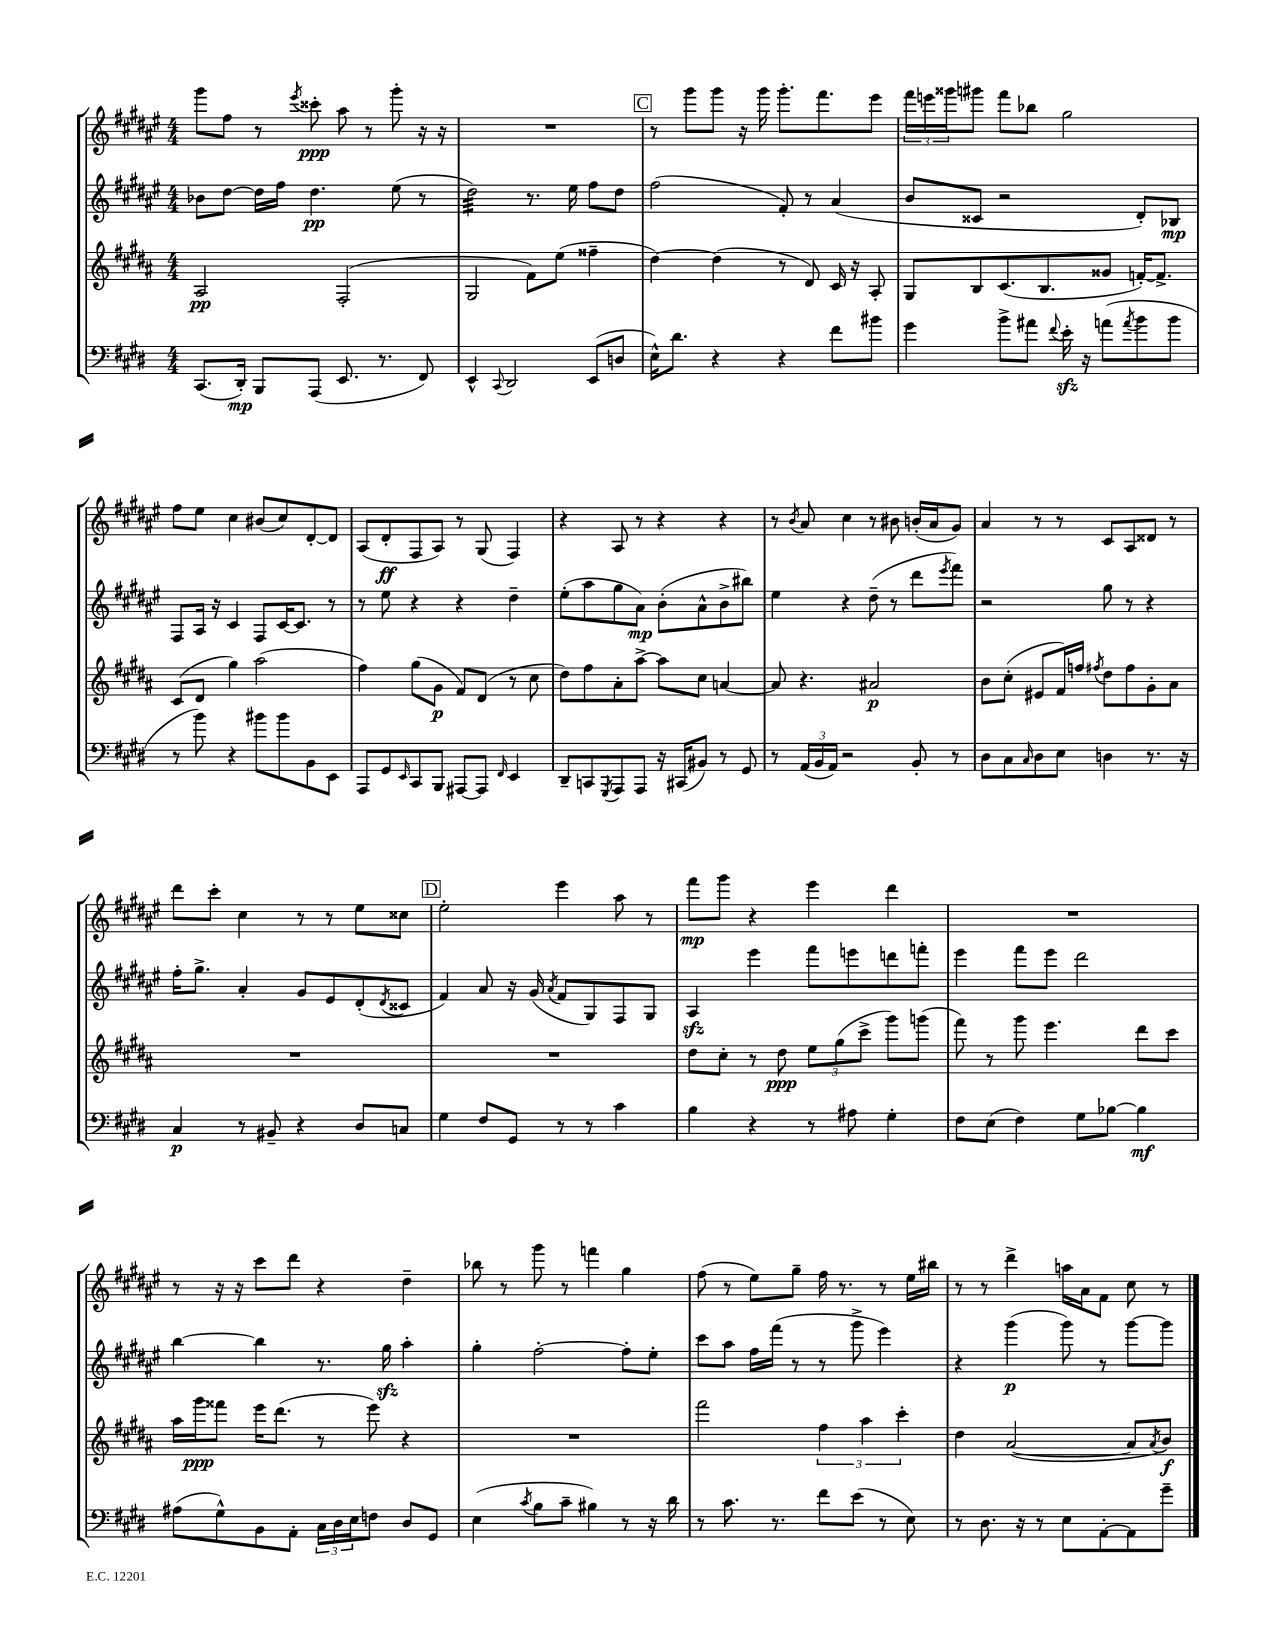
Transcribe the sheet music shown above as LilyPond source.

<<
\new StaffGroup <<
\new Staff = "s0" {
    \clef treble \key fis \major \numericTimeSignature \time 4/4
    gis'''8 fis''8 r8 \acciaccatura { eis'''8 } cisis'''8-.\ppp ais''8 r8 gis'''8-. r16 r16 |
    R1 |
    \mark \markup { \box "C" } r8 gis'''8 gis'''8 r16 gis'''16 gis'''8.-. fis'''8. eis'''8 |
    \tuplet 3/2 { fis'''16 e'''16 gisis'''16 } gis'''8 fis'''8 bes''8 gis''2 |
    fis''8 eis''8 cis''4 bis'8( cis''8) dis'8~-. dis'8 |
    ais8( dis'8-.\ff fis8 ais8) r8 gis8( fis4) |
    r4 ais8 r8 r4 r4 |
    r8 \acciaccatura { b'8 } ais'8 cis''4 r8 bis'8 b'16-.( ais'16 gis'8) |
    ais'4 r8 r8 cis'8 ais8 disis'8 r8 |
    dis'''8 cis'''8-. cis''4 r8 r8 eis''8 cisis''8 |
    \mark \markup { \box "D" } eis''2-. eis'''4 ais''8 r8 |
    fis'''8\mp gis'''8 r4 eis'''4 dis'''4 |
    R1 |
    r8 r16 r16 cis'''8 dis'''8 r4 dis''4-- |
    bes''8 r8 gis'''8 r8 f'''4 gis''4 |
    fis''8( r8 eis''8) gis''8-- fis''16 r8. r8 eis''16 bis''16 |
    r8 r8 dis'''4-> a''16 ais'16 fis'8 cis''8 r8 \bar "|." |
}
\new Staff = "s1" {
    \clef treble \key fis \major \numericTimeSignature \time 4/4
    bes'8 dis''8~ dis''16 fis''16 dis''4.\pp eis''8( r8 |
    dis''2:32) r8. eis''16 fis''8 dis''8 |
    \mark \markup { \box "C" } fis''2( fis'8-.) r8 ais'4( |
    b'8 cisis'8 r2 dis'8-.) bes8\mp |
    fis8 ais16 r16 cis'4 fis8 cis'16~ cis'8. r8 |
    r8 eis''8 r4 r4 dis''4-- |
    eis''8-.( ais''8 gis''8 ais'8\mp) b'8-.( ais'8-^ b'8-> bis''8) |
    eis''4 r4 dis''8--( r8 dis'''8 \acciaccatura { eis'''8 } fis'''8) |
    r2 gis''8 r8 r4 |
    fis''16-. gis''8.-> ais'4-. gis'8 eis'8 dis'8-.( \acciaccatura { dis'8 } cisis'8 |
    \mark \markup { \box "D" } fis'4) ais'8 r16 gis'16( \acciaccatura { ais'8 } fis'8 gis8) fis8 gis8 |
    ais4\sfz eis'''4 fis'''8 e'''8 d'''8 f'''8-. |
    eis'''4 fis'''8 eis'''8 dis'''2 |
    b''4~ b''4 r8. gis''16\sfz ais''4-. |
    gis''4-. fis''2~-. fis''8-. eis''8-. |
    cis'''8 ais''8 fis''16 fis'''16( r8 r8 gis'''8-> eis'''4) |
    r4 gis'''4\p( gis'''8) r8 gis'''8~ gis'''8 \bar "|." |
}
\new Staff = "s2" {
    \clef treble \key b \major \numericTimeSignature \time 4/4
    ais2\pp fis2-.( |
    gis2 fis'8) e''8( fisis''4-- |
    \mark \markup { \box "C" } dis''4~) dis''4( r8 dis'8) cis'16 r16 ais8-. |
    gis8 b8 cis'8.( b8. gisis'8 f'16~-.) f'8.-> |
    cis'8( dis'8 gis''4) ais''2( |
    fis''4) gis''8( gis'8\p fis'8) dis'8( r8 cis''8 |
    dis''8) fis''8 ais'8-. ais''8~-> ais''8 cis''8 a'4~ |
    a'8 r4. ais'2\p |
    b'8 cis''8-.( eis'8 fis'16) f''16 \acciaccatura { fis''8 } dis''8 fis''8 gis'8-. ais'8 |
    R1 |
    \mark \markup { \box "D" } R1 |
    dis''8 cis''8-. r8 dis''8\ppp \tuplet 3/2 { e''8 gis''8( cis'''8-> } gis'''8) g'''8( |
    fis'''8) r8 gis'''8 e'''4. dis'''8 cis'''8 |
    ais''16 gis'''16\ppp fisis'''8 e'''16 dis'''8.( r8 e'''8) r4 |
    R1 |
    fis'''2 \tuplet 3/2 { fis''4 ais''4 cis'''4-. } |
    dis''4 ais'2~( ais'8 \acciaccatura { ais'8 } b'8\f) \bar "|." |
}
\new Staff = "s3" {
    \clef bass \key e \major \numericTimeSignature \time 4/4
    cis,8.( dis,16-.\mp) b,,8 a,,8( e,8. r8. fis,8) |
    e,4-^ \appoggiatura { cis,8 } dis,2 e,8( d8 |
    \mark \markup { \box "C" } e16-^) dis'8. r4 r4 fis'8 bis'8 |
    gis'4 b'8-> ais'8 \appoggiatura { fis'8 } e'16-.\sfz r16 a'8( \acciaccatura { a'8 } b'8 b'8 |
    r8 b'8) r4 bis'8 bis'8 b,8 e,8 |
    a,,8 gis,8 \grace { e,16 } cis,8 b,,8 ais,,8~ ais,,8 \grace { fis,16 } e,4 |
    dis,8-- c,8 \acciaccatura { gis,,8 } a,,8 a,,8 r16 cis,16( bis,8) r8 gis,8 |
    r8 \tuplet 3/2 { a,16( b,16 a,16) } r2 b,8-. r8 |
    dis8 cis8 \grace { cis16 } dis8 e8 d4 r8. r16 |
    cis4\p r8 bis,8-- r4 dis8 c8 |
    \mark \markup { \box "D" } gis4 fis8 gis,8 r8 r8 cis'4 |
    b4 r4 r8 ais8 gis4-. |
    fis8 e8( fis4) gis8 bes8~ bes4\mf |
    ais8( gis8-^) b,8 a,8-. \tuplet 3/2 { cis16 dis16 e16 } f8 dis8 gis,8 |
    e4( \acciaccatura { cis'8 } b8 cis'8-- bis4) r8 r16 dis'16 |
    r8 cis'8. r8. fis'8 e'8( r8 e8) |
    r8 dis8. r16 r8 e8 a,8~-. a,8 gis'8-- \bar "|." |
}
>>
>>
\layout { \context { \Score \remove "Bar_number_engraver" } }
